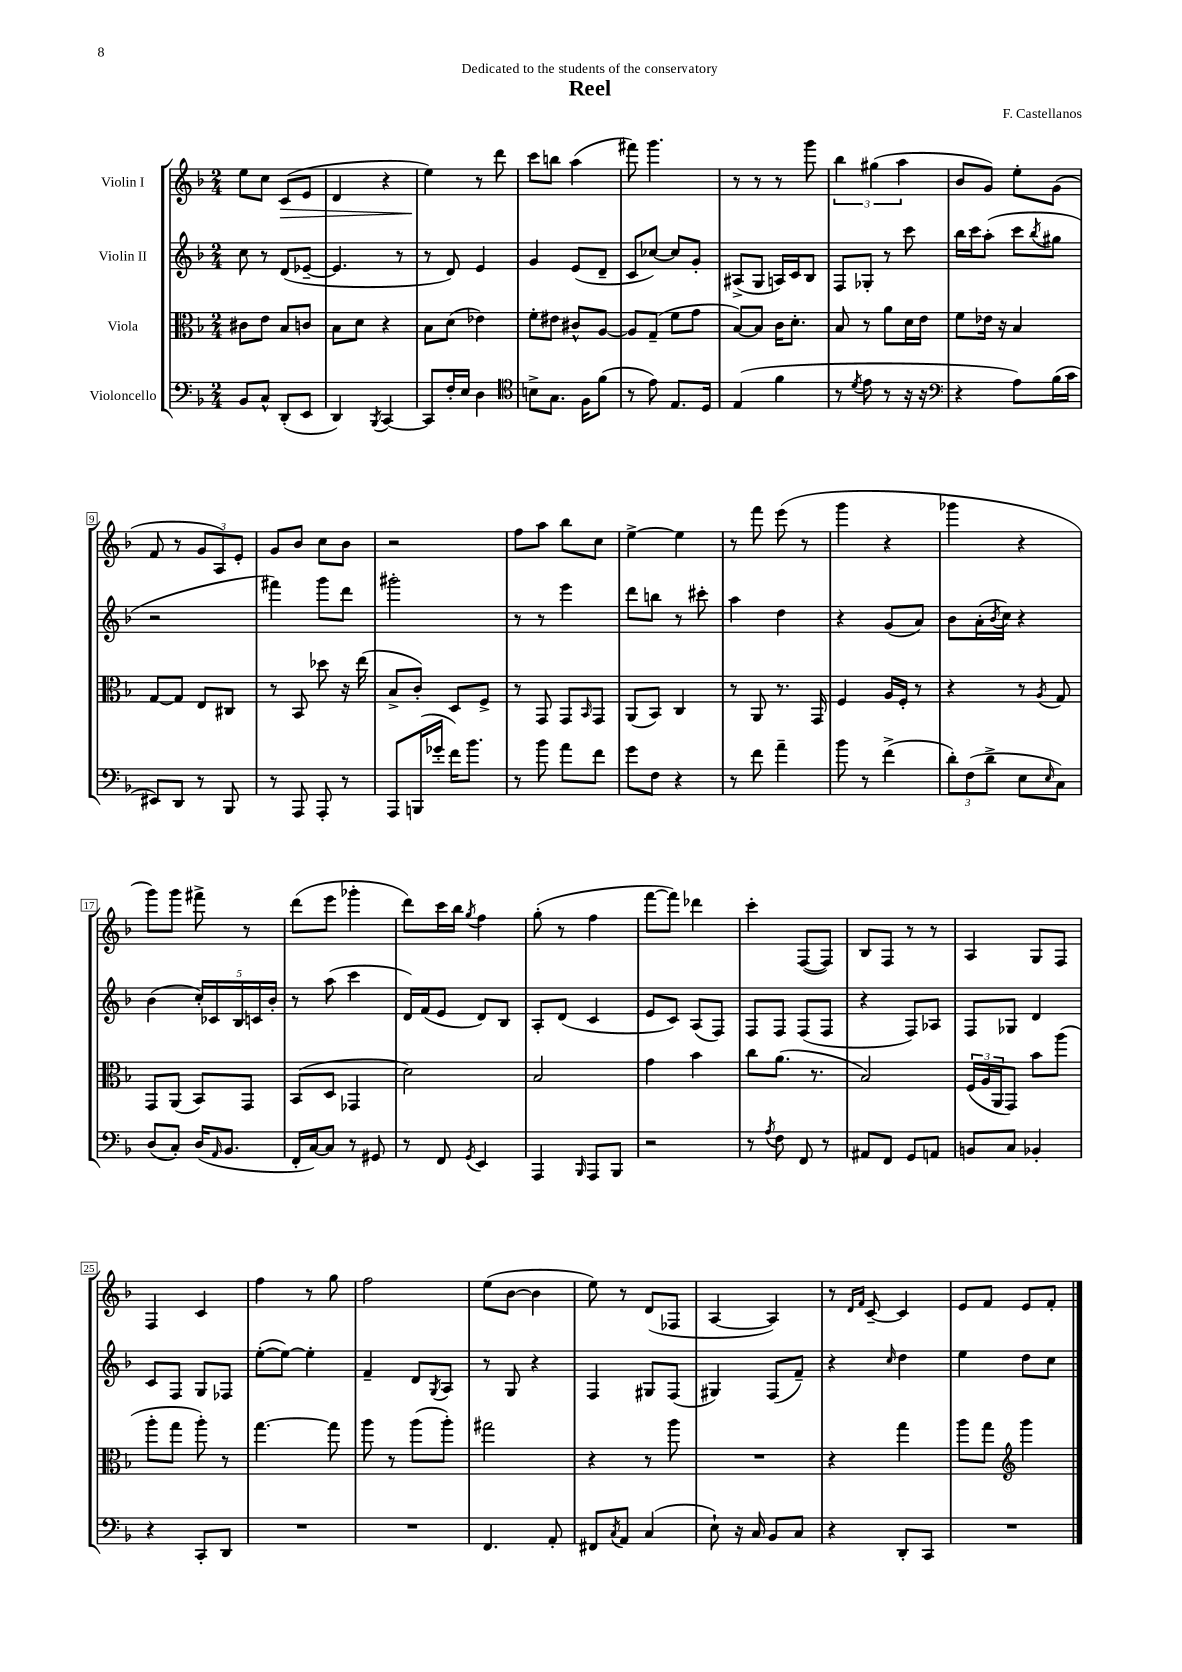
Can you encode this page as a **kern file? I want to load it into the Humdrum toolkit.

**kern	**kern	**kern	**kern
*staff4	*staff3	*staff2	*staff1
*clefF4	*clefC3	*clefG2	*clefG2
*k[b-]	*k[b-]	*k[b-]	*k[b-]
*M2/4	*M2/4	*M2/4	*M2/4
8BB-/L	8c#\L	8cc\	8ee\L
8C^^/J	8e\J	8r	8cc\J
(8DD'/L	8B-/L	(8d/L	(8c/L
8EE/J	8c/J	[8e-~/J	8e/J
=	=	=	=
4DD/)	8B-\L	4.e-/]	4d/
.	8d\J	.	.
8qBBB-/	.	.	.
[4CC/	4r	.	4r
.	.	8r	.
=	=	=	=
8CC/]L	8B-\L	8r	4ee\)
16F'/L	(8d\J	8d/)	.
16E/JJ	.	.	.
4D\	4e-\)	4e/	8r
.	.	.	8ddd\
=	=	=	=
*clefC4	*	*	*
8B^\L	8f'\L	4g/	8ccc\L
8.G\J	8e#\J	.	8bb\J
.	8c#^^/L	(8e/L	(4aa\
16F\LK	.	.	.
(8f\J	[8A/J	8d~/J	.
=	=	=	=
8r	8A/]L	8c/L	8fff#\)
8e\)	(8G~/J	[8cc-/J)	4.ggg\
8.E/L	8f\L	8cc-/]L	.
.	8g\J	8g'/J	.
16D/Jk	.	.	.
=	=	=	=
(4E/	[8B-/L)	(8A#^/L	8r
.	8B-/]J	8G/J	8r
4f\	16c\LK	16A/LL)	8r
.	8.d'\J	16c/J	.
.	.	8B-/J	8ggg\
=	=	=	=
8r	8B-/	8F/L	6bb-\
8qd/	.	.	.
8e\	8r	8G-'/J	.
.	.	.	(6gg#\
8r	8a\L	8r	.
.	.	.	6aa\
16r	16d\L	8ccc\	.
16r	16e\JJ	.	.
=	=	=	=
*clefF4	*	*	*
4r	8f\L	16bb-\LL	8b-/L
.	.	16ccc\J	.
.	16e-\Jk	(8aa'\J	8g/J)
.	16r	.	.
8A\L)	4B-/	8ccc\L	8ee'\L
.	.	8qbb-/	.
(16B-\L	.	8gg#\J	(8g\J
16c\JJ	.	.	.
=	=	=	=
8EE#/L)	[8G/L	2r	8f/
8DD/J	8G/]J	.	8r
8r	8E/L	.	12g/L
.	.	.	12A/)
8BBB-/	8C#/J	.	.
.	.	.	12e'/J
=	=	=	=
8r	8r	4fff#\)	8g/L
8AAA/	8BB-/	.	8b-/J
8AAA'/	8dd-\	8ggg\L	8cc\L
8r	16r	8ddd\J	8b-\J
.	(16ee\	.	.
=	=	=	=
8AAA/L	8B-^/L	2ggg#'\	2r
(16BBB/L	8c'/J)	.	.
16g-'/JJ	.	.	.
16f\LK)	8D/L	.	.
8.b-\J	.	.	.
.	8F^/J	.	.
=	=	=	=
8r	8r	8r	8ff\L
8b-\	8GG/	8r	8aa\J
8a\L	8GG/L	4eee\	8bb-\L
.	16qqBB-/	.	.
8f\J	8GG/J	.	8cc\J
=	=	=	=
8g\L	(8AA/L	8ddd\L	[4ee^\
8F\J	8BB-/J)	8bb\J	.
4r	4C/	8r	4ee\]
.	.	8ccc#'\	.
=	=	=	=
8r	8r	4aa\	8r
8f\	8AA/	.	8fff\
4a~\	8.r	4dd\	(8eee\
.	.	.	8r
.	16GG/	.	.
=	=	=	=
8b-\	4F/	4r	4ggg\
8r	.	.	.
(4f^\	16A/LL	(8g/L	4r
.	16F'/JJ	.	.
.	8r	8a/J)	.
=	=	=	=
12d'\L)	4r	8b-\L	4ggg-\
(12F\	.	.	.
.	.	(16a'\L	.
12d^\J	.	.	.
.	.	8qb-/	.
.	.	16cc\JJ)	.
8E\L	8r	4r	4r
16qqE/	8qA/	.	.
8C\J)	8G/	.	.
=	=	=	=
(8D/L	8GG/L	(4b-\	8ggg\L)
8C'/J)	(8AA/J	.	8ggg\J
(16D/LK	8BB-/L)	20cc'/LL)	8fff#^\
.	.	20c-/	.
16qqAA/	.	.	.
8.BB-/J	.	.	.
.	.	20B-/	.
.	8GG/J	.	8r
.	.	20c/	.
.	.	20b-'/JJ	.
=	=	=	=
16FF'/LL	(8BB-/L	8r	(8ddd\L
[16C/J)	.	.	.
8C/]J	8D/J	(8aa\	8eee\J
8r	4GG-/	4ccc\	4ggg-'\
8GG#/	.	.	.
=	=	=	=
8r	2d\)	16d/LL)	8ddd\L)
.	.	(16f/J	.
8FF/	.	8e/J	16ccc\L
.	.	.	16bb-\JJ
8qGG/	.	.	8qgg/
4EE/	.	8d/L)	4ff\
.	.	8B-/J	.
=	=	=	=
4AAA/	2B-/	8A'/L	(8gg'\
.	.	(8d/J	8r
16qqBBB-/	.	.	.
8AAA/L	.	4c/	4ff\
8BBB-/J	.	.	.
=	=	=	=
2r	4g\	8e/L	[8fff\L
.	.	8c/J)	8fff\]J)
.	4b-\	(8A/L	4ddd-\
.	.	8F/J)	.
=	=	=	=
8r	8cc\L	8F/L	4ccc'\
8qA/	.	.	.
8F\	(8.a\J	8F/J	.
8FF/	.	(8F/L	([8F/L
.	8.r	.	.
8r	.	8F/J	8F/]J)
=	=	=	=
8AA#/L	2B-/)	4r	8B-/L
8FF/J	.	.	8F/J
8GG/L	.	8F/L)	8r
8AA/J	.	8A-/J	8r
=	=	=	=
8BB/L	(24F/LL	8F/L	4A/
.	24A/	.	.
.	24AA/J	.	.
8C/J	8GG/J)	8G-/J	.
4BB-'/	8b-\L	4d/	8G/L
.	(8aa\J	.	8F/J
=	=	=	=
4r	8aa'\L	8c/L	4F/
.	8gg\J	8F/J	.
8CC'/L	8aa'\)	8G/L	4c/
8DD/J	8r	8F-/J	.
=	=	=	=
2r	[4.gg\	([8ee'\L	4ff\
.	.	8ee\_J)	.
.	.	4ee'\]	8r
.	8gg\]	.	8gg\
=	=	=	=
2r	8aa\	4f~/	2ff\
.	8r	.	.
.	(8aa\L	8d/L	.
.	.	8qG/	.
.	8aa'\J)	8A/J	.
=	=	=	=
4.FF/	2gg#\	8r	(8ee\L
.	.	8G/	[8b-\J
.	.	4r	4b-\]
8AA'/	.	.	.
=	=	=	=
8FF#/L	4r	4F/	8ee\)
8qC/	.	.	.
8AA/J	.	.	8r
(4C/	8r	8G#/L	(8d/L
.	8aa\	(8F/J	8F-/J
=	=	=	=
8E`\)	2r	4G#/)	[4A/
16r	.	.	.
16C/	.	.	.
8BB-/L	.	(8F/L	4A/])
8C/J	.	8f~/J)	.
=	=	=	=
4r	4r	4r	8r
.	.	.	16qqd/LL
.	.	.	16qqf/JJ
.	.	.	[8c~/
.	.	16qqcc/	.
8DD'/L	4gg\	4dd\	4c/]
8CC/J	.	.	.
=	=	=	=
2r	8aa\L	4ee\	8e/L
.	8gg\J	.	8f/J
*	*clefG2	*	*
.	4ggg\	8dd\L	8e/L
.	.	8cc\J	8f'/J
==	==	==	==
*-	*-	*-	*-
